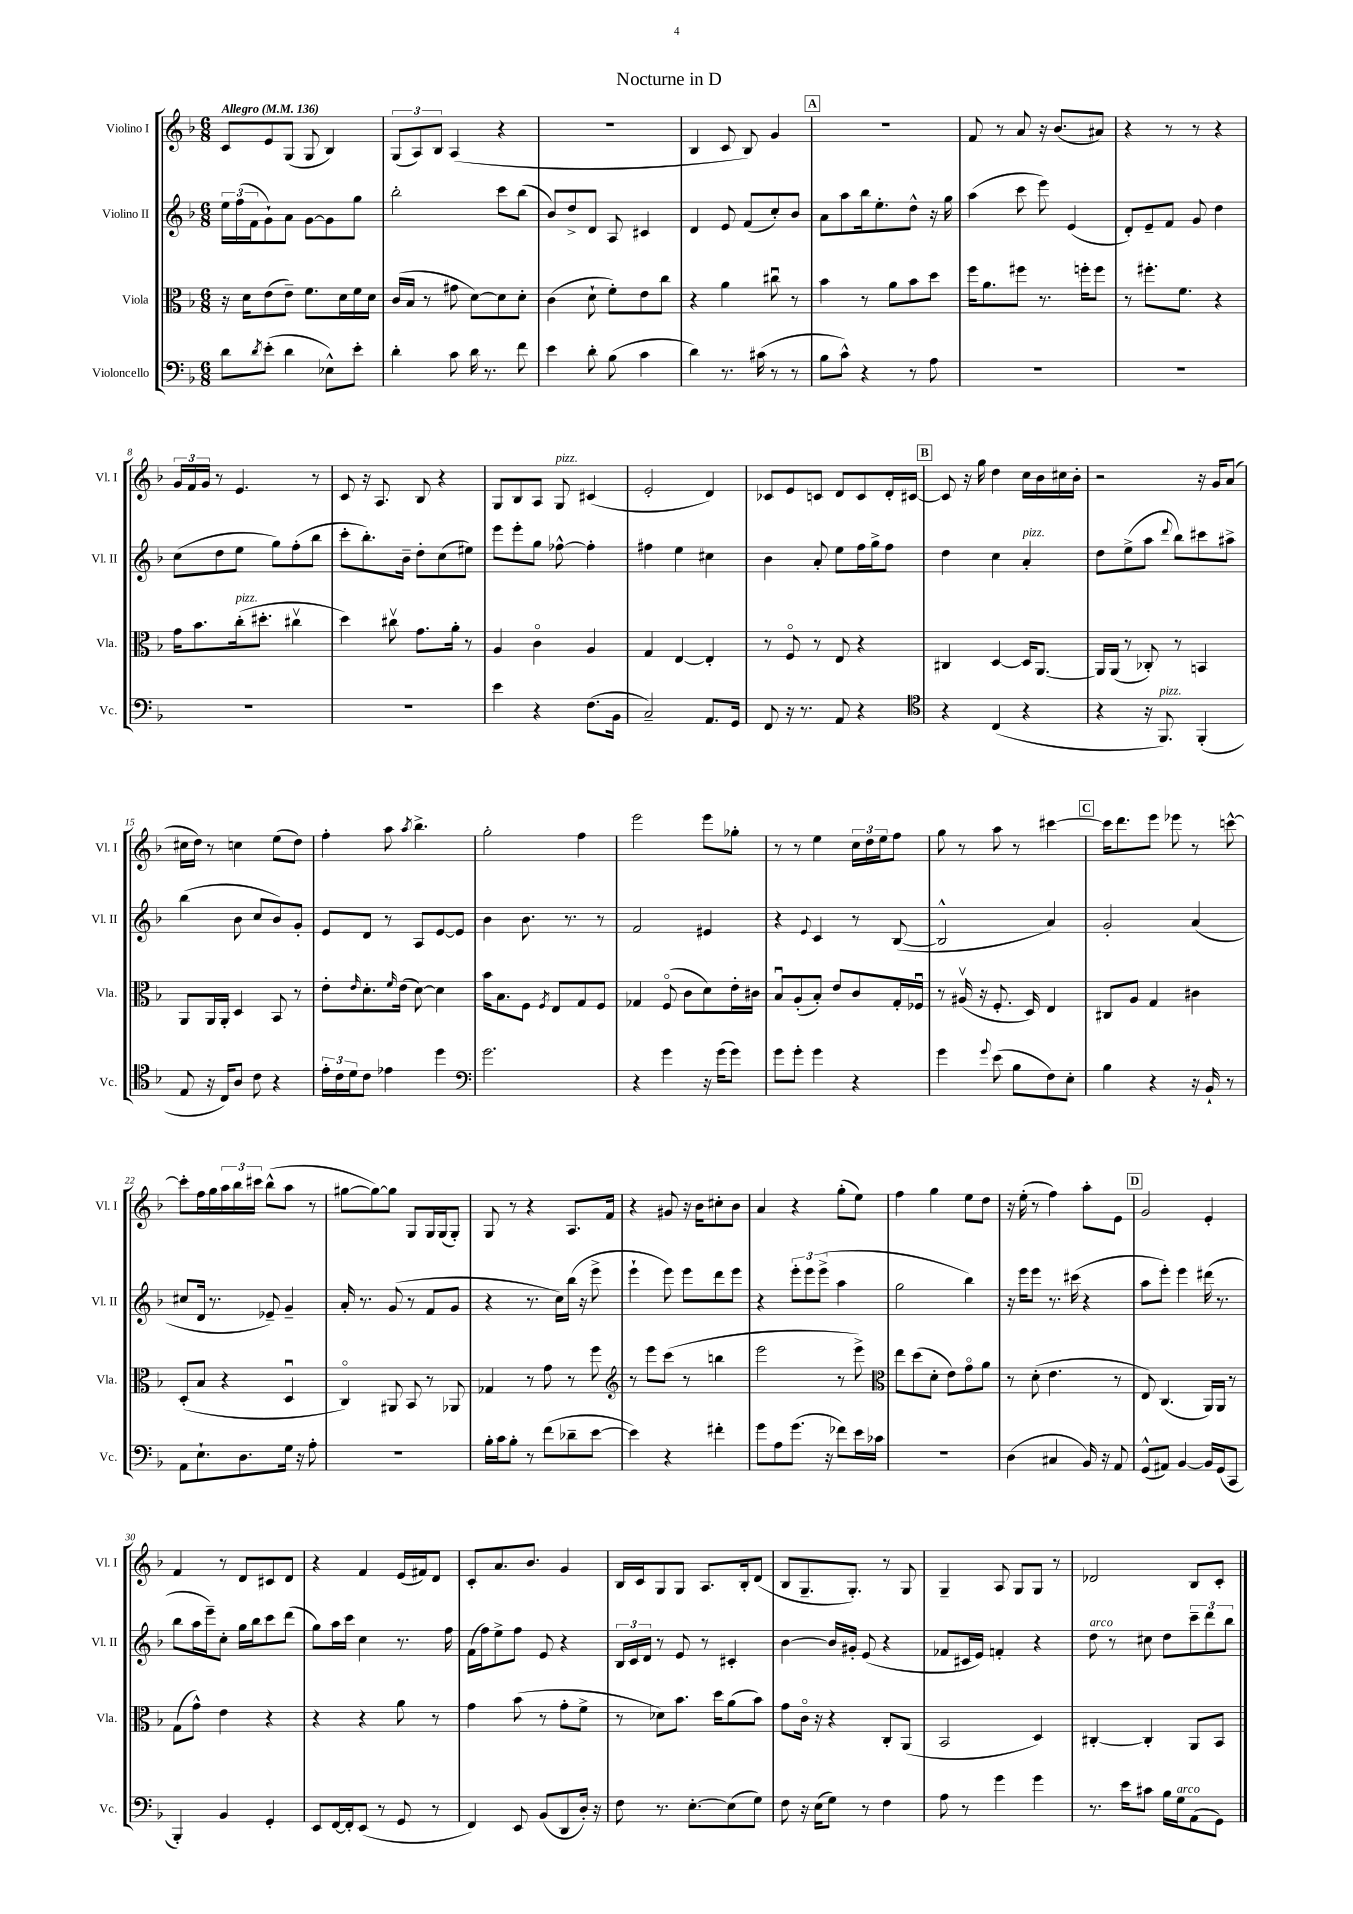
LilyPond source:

\header { title = "Nocturne in D" }
<<
\new StaffGroup <<
\new Staff = "s0" \with { instrumentName = "Violino I" shortInstrumentName = "Vl. I" } {
    \clef treble \key f \major \numericTimeSignature \time 6/8 \tempo "Allegro" 4 = 136
    c'8 e'8 g8( g8 bes4) |
    \tuplet 3/2 { g8( a8) bes8 } a4( r4 |
    R2. |
    bes4 c'8 bes8) g'4 |
    \mark \markup { \box "A" } R2. |
    f'8 r8 a'8 r16 bes'8.( ais'8) |
    r4 r8 r8 r4 |
    \tuplet 3/2 { g'16 f'16 g'16 } r8 e'4. r8 |
    c'8 r16 a8. bes8 r4 |
    g8 bes8 a8 g8^\markup { \italic "pizz." } cis'4( |
    e'2-. d'4) |
    ces'8 e'8 c'8 d'8 c'8 d'16-. cis'16~ |
    \mark \markup { \box "B" } cis'8 r16 g''16 d''4 c''16 bes'16 cis''16 bes'16-. |
    r2 r16 g'16 a'8( |
    cis''16 d''16) r8 c''4 e''8( d''8) |
    f''4-. a''8 \acciaccatura { a''8 } bes''4.-> |
    g''2-. f''4 |
    e'''2 e'''8 ges''8-. |
    r8 r8 e''4 \tuplet 3/2 { c''16 d''16 e''16 } f''8 |
    g''8 r8 a''8 r8 cis'''4~ |
    \mark \markup { \box "C" } cis'''16 d'''8. e'''8 ees'''8 r8 c'''8~-^ |
    c'''8-. f''16 g''16 \tuplet 3/2 { a''16 bes''16 cis'''16 } bes''8-^( a''8 r8 |
    gis''8~ gis''8~) gis''8 g8 g16 g16( g8-.) |
    g8 r8 r4 a8. f'16 |
    r4 gis'8 r16 bes'16 cis''8-. bes'8 |
    a'4 r4 g''8-.( e''8) |
    f''4 g''4 e''8 d''8 |
    r16 e''16-.( r8 f''4) a''8-. e'8 |
    \mark \markup { \box "D" } g'2 e'4-. |
    f'4 r8 d'8 cis'8 d'8 |
    r4 f'4 e'16( fis'16) d'8 |
    c'8-. a'8. bes'8. g'4 |
    bes16 c'16 g8 g8 a8. bes16-. d'8( |
    bes8 g8.-- g8.-.) r8 g8 |
    g4-- a8 g8 g8 r8 |
    des'2 bes8 c'8-. \bar "|." |
}
\new Staff = "s1" \with { instrumentName = "Violino II" shortInstrumentName = "Vl. II" } {
    \clef treble \key f \major \numericTimeSignature \time 6/8
    \tuplet 3/2 { e''16 f''16( f'16 } g'8-!) a'8 g'8~ g'8 g''8 |
    bes''2-. c'''8 bes''8( |
    bes'8) d''8-> d'8 a8 cis'4 |
    d'4 e'8 f'8( c''8-.) bes'8 |
    \mark \markup { \box "A" } a'8 a''8 bes''16 e''8.-. d''8-^ r16 g''16 |
    a''4( c'''8 e'''8) e'4( |
    d'8-.) e'8-- f'8 g'8 d''4 |
    c''8( d''8 e''8 g''8) f''8-.( bes''8 |
    c'''8-. bes''8.-.) bes'16-- d''8-. c''8( eis''8) |
    e'''8 e'''8-. g''8 fes''8~-^ fes''4-. |
    fis''4 e''4 cis''4 |
    bes'4 a'8-. e''8 f''16 g''16-> f''8 |
    \mark \markup { \box "B" } d''4 c''4 a'4-.^\markup { \italic "pizz." } |
    d''8 e''8->( a''8 \appoggiatura { d'''8 } bes''8) cis'''8 ais''8-> |
    bes''4( bes'8 c''8 bes'8) g'8-. |
    e'8 d'8 r8 a8 e'8~ e'8 |
    bes'4 bes'8. r8. r8 |
    f'2 eis'4 |
    r4 \appoggiatura { e'8 } c'4 r8 bes8~( |
    bes2-^ a'4) |
    \mark \markup { \box "C" } g'2-. a'4( |
    cis''8 d'16 r8. ees'8--) g'4-- |
    a'16-. r8. g'8( r8 f'8 g'8 |
    r4 r8. c''16) bes''16( r16 e'''8-> |
    e'''4-! e'''8) e'''8 d'''8 e'''8 |
    r4 \tuplet 3/2 { e'''8-. e'''8 e'''8->( } a''4 |
    g''2 bes''4) |
    r16 e'''16 e'''8 r8. cis'''16( r4 |
    \mark \markup { \box "D" } a''8 e'''8-.) e'''4 dis'''16( r8. |
    bes''8 a''16 e'''16--) c''8-. g''16 bes''16 c'''8 d'''8( |
    g''8) a''16 c'''16 c''4 r8. f''16 |
    f'16( f''16) e''8-> f''8 e'8 r4 |
    \tuplet 3/2 { bes16 c'16 d'16 } r8 e'8 r8 cis'4-. |
    bes'4~ bes'16 gis'16-. e'8( r4 |
    fes'8 cis'16 e'16) f'4-. r4 |
    d''8^\markup { \italic "arco" } r8 cis''8 d''8 \tuplet 3/2 { c'''8-- d'''8 bes''8 } \bar "|." |
}
\new Staff = "s2" \with { instrumentName = "Viola" shortInstrumentName = "Vla." } {
    \clef alto \key f \major \numericTimeSignature \time 6/8
    r16 d'16 e'8( e'8--) f'8. d'16 f'16 d'16 |
    c'16( bes16 r8 gis'8 d'8~) d'8 d'8-. |
    c'4( d'8-! f'8-.) e'8 c''8 |
    r4 a'4 cis''8\downbow r8 |
    \mark \markup { \box "A" } bes'4 r8 a'8 bes'8 d''8 |
    f''16 a'8. fis''8 r8. f''16-. f''8 |
    r8 fis''8.-. f'8. r4 |
    g'16 bes'8. c''16-.^\markup { \italic "pizz." }( dis''8.-. cis''4\upbow |
    d''4) cis''8\upbow g'8. a'16-. r8 |
    a4 c'4\flageolet a4 |
    g4 e4~ e4-. |
    r8 f8\flageolet r8 e8 r4 |
    \mark \markup { \box "B" } cis4 d4~ d16 a,8.~ |
    a,16 a,16( r8 ces8-.) r8 b,4 |
    a,8 a,16 a,16-. d4 bes,8 r8 |
    e'8-. \grace { e'16 } d'8.-. \grace { f'16 } e'16( d'8~) d'4 |
    bes'16 bes8. f8 \acciaccatura { f8 } e8 g8 f8 |
    ges4 f8\flageolet( c'8 d'8) e'16-. cis'16 |
    bes8\downbow a8-.( bes8-.) e'8 c'8 g16-. fes16\downbow |
    r8 ais16\upbow( r16 f8.-. d16) e4 |
    \mark \markup { \box "C" } cis8 a8 g4 cis'4 |
    d8-.( bes8 r4 d4\downbow |
    c4\flageolet) ais,8 bes,8 r8 aes,8 |
    ges4 r8 g'8 r8 f''8 |
    \clef treble r8 e'''8 c'''8( r8 b''4 |
    e'''2 r8 e'''8->) |
    \clef alto e''8 d''8( d'8-. e'8) g'8\flageolet a'8 |
    r8 d'8-.( e'4. r8 |
    \mark \markup { \box "D" } e8) c4.( a,16) a,16 r8 |
    g8( g'8-^) e'4 r4 |
    r4 r4 a'8 r8 |
    g'4 bes'8( r8 g'8-. f'8-> |
    r8 des'8) bes'8. d''16 a'8( bes'8) |
    g'8 c'16\flageolet r16 r4 c8-. a,8( |
    bes,2 d4) |
    cis4~-. cis4-. a,8 bes,8 \bar "|." |
}
\new Staff = "s3" \with { instrumentName = "Violoncello" shortInstrumentName = "Vc." } {
    \clef bass \key f \major \numericTimeSignature \time 6/8
    d'8 \acciaccatura { d'8 } e'8-.( d'4 ees8-^) e'8-. |
    d'4-. c'8 d'16 r8. f'8 |
    e'4 d'8-. bes8( c'4 |
    d'4) r8. cis'16( r8 r8 |
    \mark \markup { \box "A" } bes8 c'8-^) r4 r8 a8 |
    R2. |
    R2. |
    R2. |
    R2. |
    e'4 r4 f8.( bes,16 |
    c2--) a,8. g,16 |
    f,8 r16 r8. a,8 r4 |
    \mark \markup { \box "B" } \clef tenor r4 c4( r4 |
    r4 r16 f,8.^\markup { \italic "pizz." }) f,4-.( |
    e8 r16 c16) a8 c'8 r4 |
    \tuplet 3/2 { e'16-. c'16 d'16 } c'8 ees'4 d''4 |
    \clef bass g'2. |
    r4 g'4 r16 g'16( g'8) |
    g'8 g'8-. g'4 r4 |
    g'4 \appoggiatura { g'8 } e'8( bes8 f8) e8-. |
    \mark \markup { \box "C" } bes4 r4 r16 bes,16-! r8 |
    a,8 e8.-! d8. g16 r16 a8-. |
    R2. |
    bes16-. c'16 bes8-. r8 f'8( des'8-- e'8~ |
    e'4) r4 fis'4-. |
    g'8 a8 g'8.( r16 fes'8) e'16 ces'16 |
    R2. |
    d4( cis4 bes,16) r16 a,8 |
    \mark \markup { \box "D" } g,8-^( ais,8) bes,4~ bes,16 g,16( c,8 |
    bes,,4-.) bes,4 g,4-. |
    e,8 f,16~ f,16-. e,8( r8 g,8 r8 |
    f,4) e,8 bes,8( d,8 d16-.) r16 |
    f8 r8. e8.~-. e8( g8) |
    f8 r16 e16( g8) r8 f4 |
    a8 r8 g'4 g'4 |
    r8. e'16 cis'8 bes16 g16^\markup { \italic "arco" } a,8( g,8) \bar "|." |
}
>>
>>
